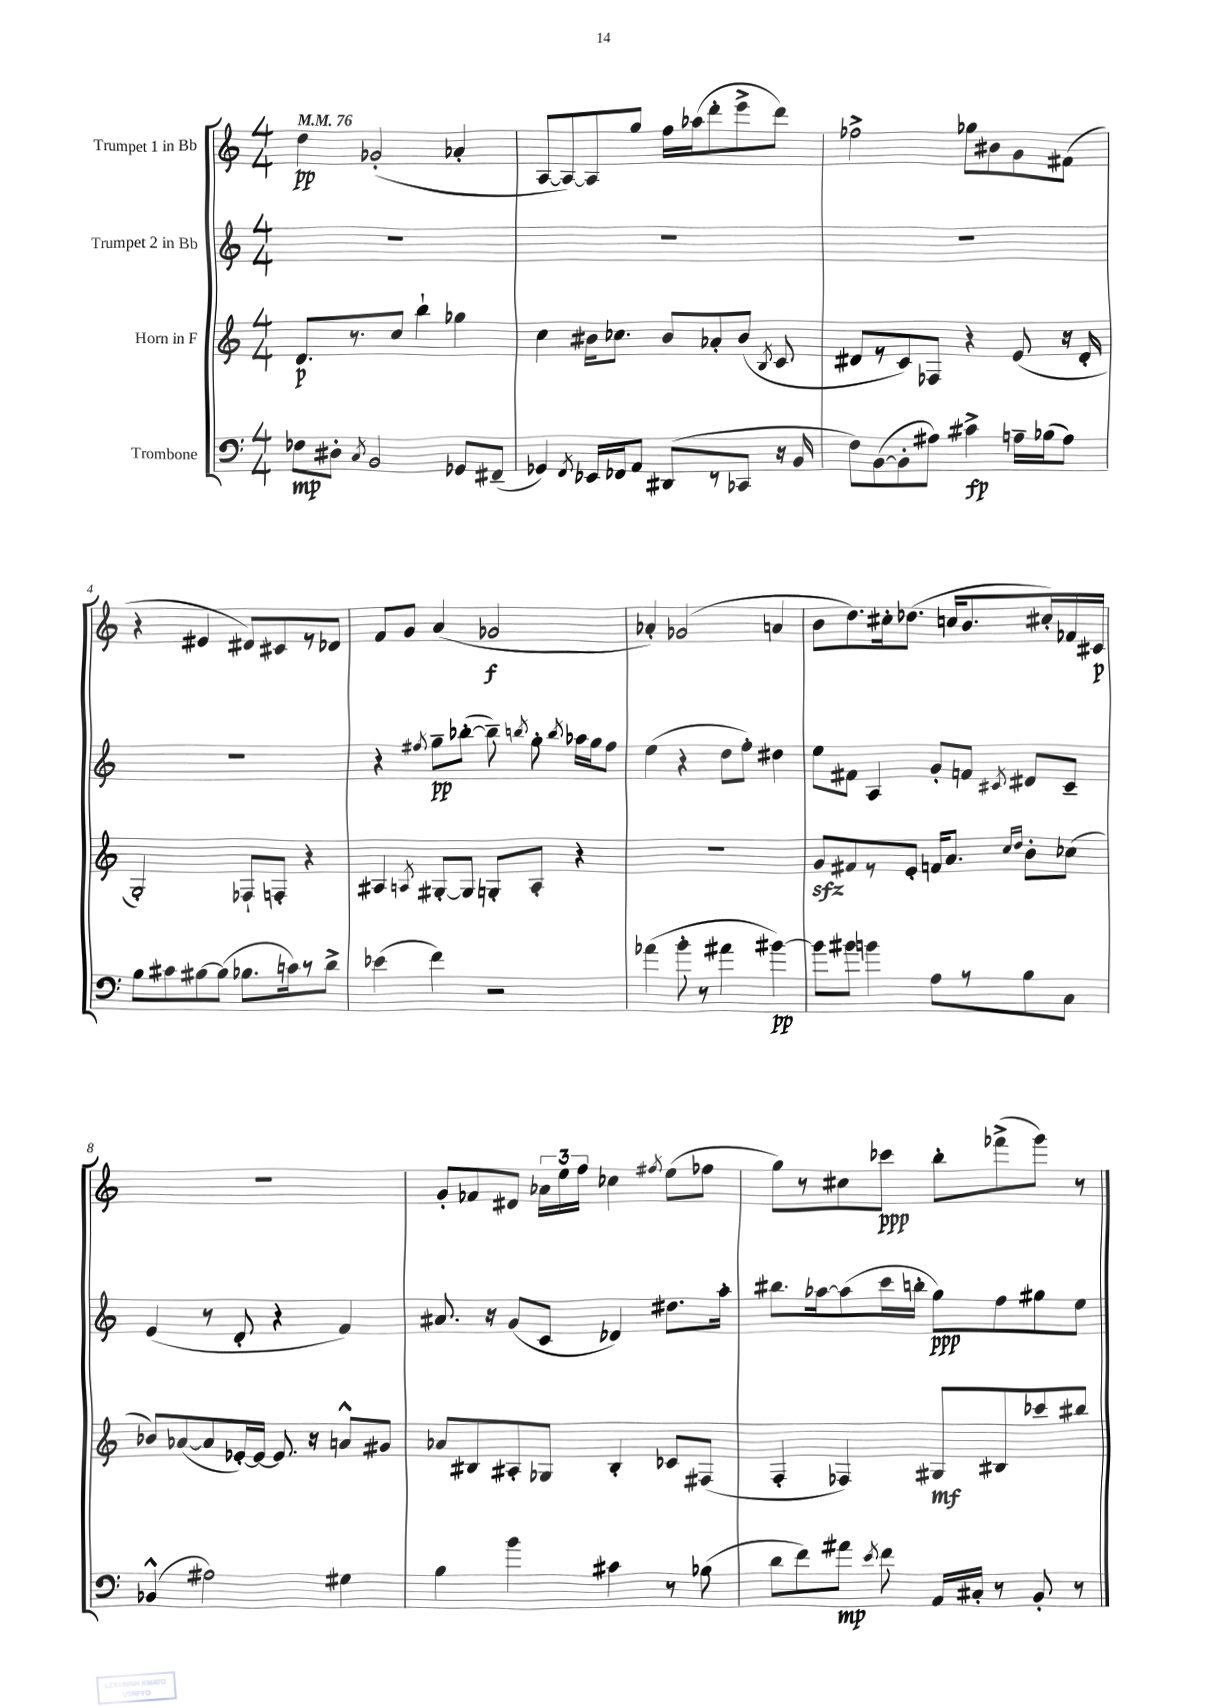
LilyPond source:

<<
\new StaffGroup <<
\new Staff = "s0" \with { instrumentName = "Trumpet 1 in Bb" } {
    \clef treble \key c \major \numericTimeSignature \time 4/4 \tempo 4 = 76
    \autoBeamOff d''4\pp ges'2-.( aes'4-. |
    a8[~ a8~) a8 g''8] f''16[ aes''16( d'''8-. e'''8-> d'''8]) |
    fes''2-> ges''8[ bis'8 g'8 fis'8]( |
    r4 eis'4 dis'8[) cis'8 r8 des'8] |
    f'8[ g'8] a'4( ges'2\f |
    aes'4-.) ges'2( a'4 |
    b'8[ d''8.) cis''16-. des''8.]( c''16[ b'8. cis''16-.) fes'16 cis'16]\p |
    R1 |
    g'8[-. fes'8 dis'8] \tuplet 3/2 { aes'16[ e''16 f''16] } ces''4 \acciaccatura { fis''8 } e''8[( fes''8] |
    g''8[) r8 cis''8 ces'''8]\ppp b''8[-. fes'''8->( g'''8]) r8 \bar "|." |
}
\new Staff = "s1" \with { instrumentName = "Trumpet 2 in Bb" } {
    \clef treble \key c \major \numericTimeSignature \time 4/4
    \autoBeamOff R1 |
    R1 |
    R1 |
    R1 |
    r4 \acciaccatura { fis''8 } g''8[--\pp bes''8]~-.( bes''8--) \acciaccatura { b''8 } g''8-. \acciaccatura { b''8 } aes''16[ g''16 fis''8] |
    e''4( r4 d''8[ f''8]-.) dis''4 |
    e''8[ fis'8] a4 g'8[-. f'8] \acciaccatura { cis'8 } dis'8[ cis'8]-- |
    e'4( r8 d'8-. r4 f'4) |
    ais'8. r16 g'8[( c'8] des'4) dis''8.[ a''16]-. |
    bis''8.[ aes''16~ aes''8( c'''16 b''16]-. g''8[\ppp) f''8 gis''8 e''8] \bar "|." |
}
\new Staff = "s2" \with { instrumentName = "Horn in F" } {
    \clef treble \key c \major \numericTimeSignature \time 4/4
    \autoBeamOff d'8.[\p r8. c''8] b''4-! ges''4 |
    c''4 bis'16[ ces''8.] bis'8[ aes'8-. bis'8]( \acciaccatura { b8 } c'8 |
    dis'8[ r8 c'8) fes8] r4 e'8( r16 dis'16-. |
    g2-.) fes8[-! f8]-. r4 |
    ais4 \acciaccatura { a8 } gis8[~-. gis8] g8[-. a8]-. r4 |
    R1 |
    g'8[\sfz fis'8 r8 e'8]-. f'16[ a'8.] \grace { c''16[ d''16] } b'8[-. ces''8]( |
    bes'8[) aes'8~( aes'8 ees'16~-.) ees'16]~ ees'8. r16 a'8[-^ gis'8] |
    aes'8[ bis8 ais8-. ges8] bis4-. ces'8[ fis8]( |
    f4-. fes4) gis8[\mf bis8 ces'''8 bis''8] \bar "|." |
}
\new Staff = "s3" \with { instrumentName = "Trombone" } {
    \clef bass \key c \major \numericTimeSignature \time 4/4
    \autoBeamOff fes8[\mp dis8]-. \acciaccatura { c8 } b,2 ges,8[ fis,8]--( |
    ges,4) \acciaccatura { f,8 } ees,16[ fes,16 a,8] dis,8[( r8 ces,8] r16 b,16 |
    f8[) b,8~( b,8-. ais8]) cis'4->\fp a16[-- bes16( a8]) |
    b8[ cis'8 bis8~ bis8]( bes8.[ c'16) r8 d'8]-> |
    ees'4( f'4) r2 |
    aes'4( b'8-. r8 ais'4 bis'4~\pp) |
    bis'8[ bis'8] b'4 a8[ r8 b8 c8] |
    bes,4-^( ais2) gis4 |
    b4 b'4 cis'4 r8 bes8( |
    d'8[ f'8) ais'8]\mp \acciaccatura { e'8 } f'8 a,16[ cis16]-. r8 b,8-. r8 \bar "|." |
}
>>
>>
